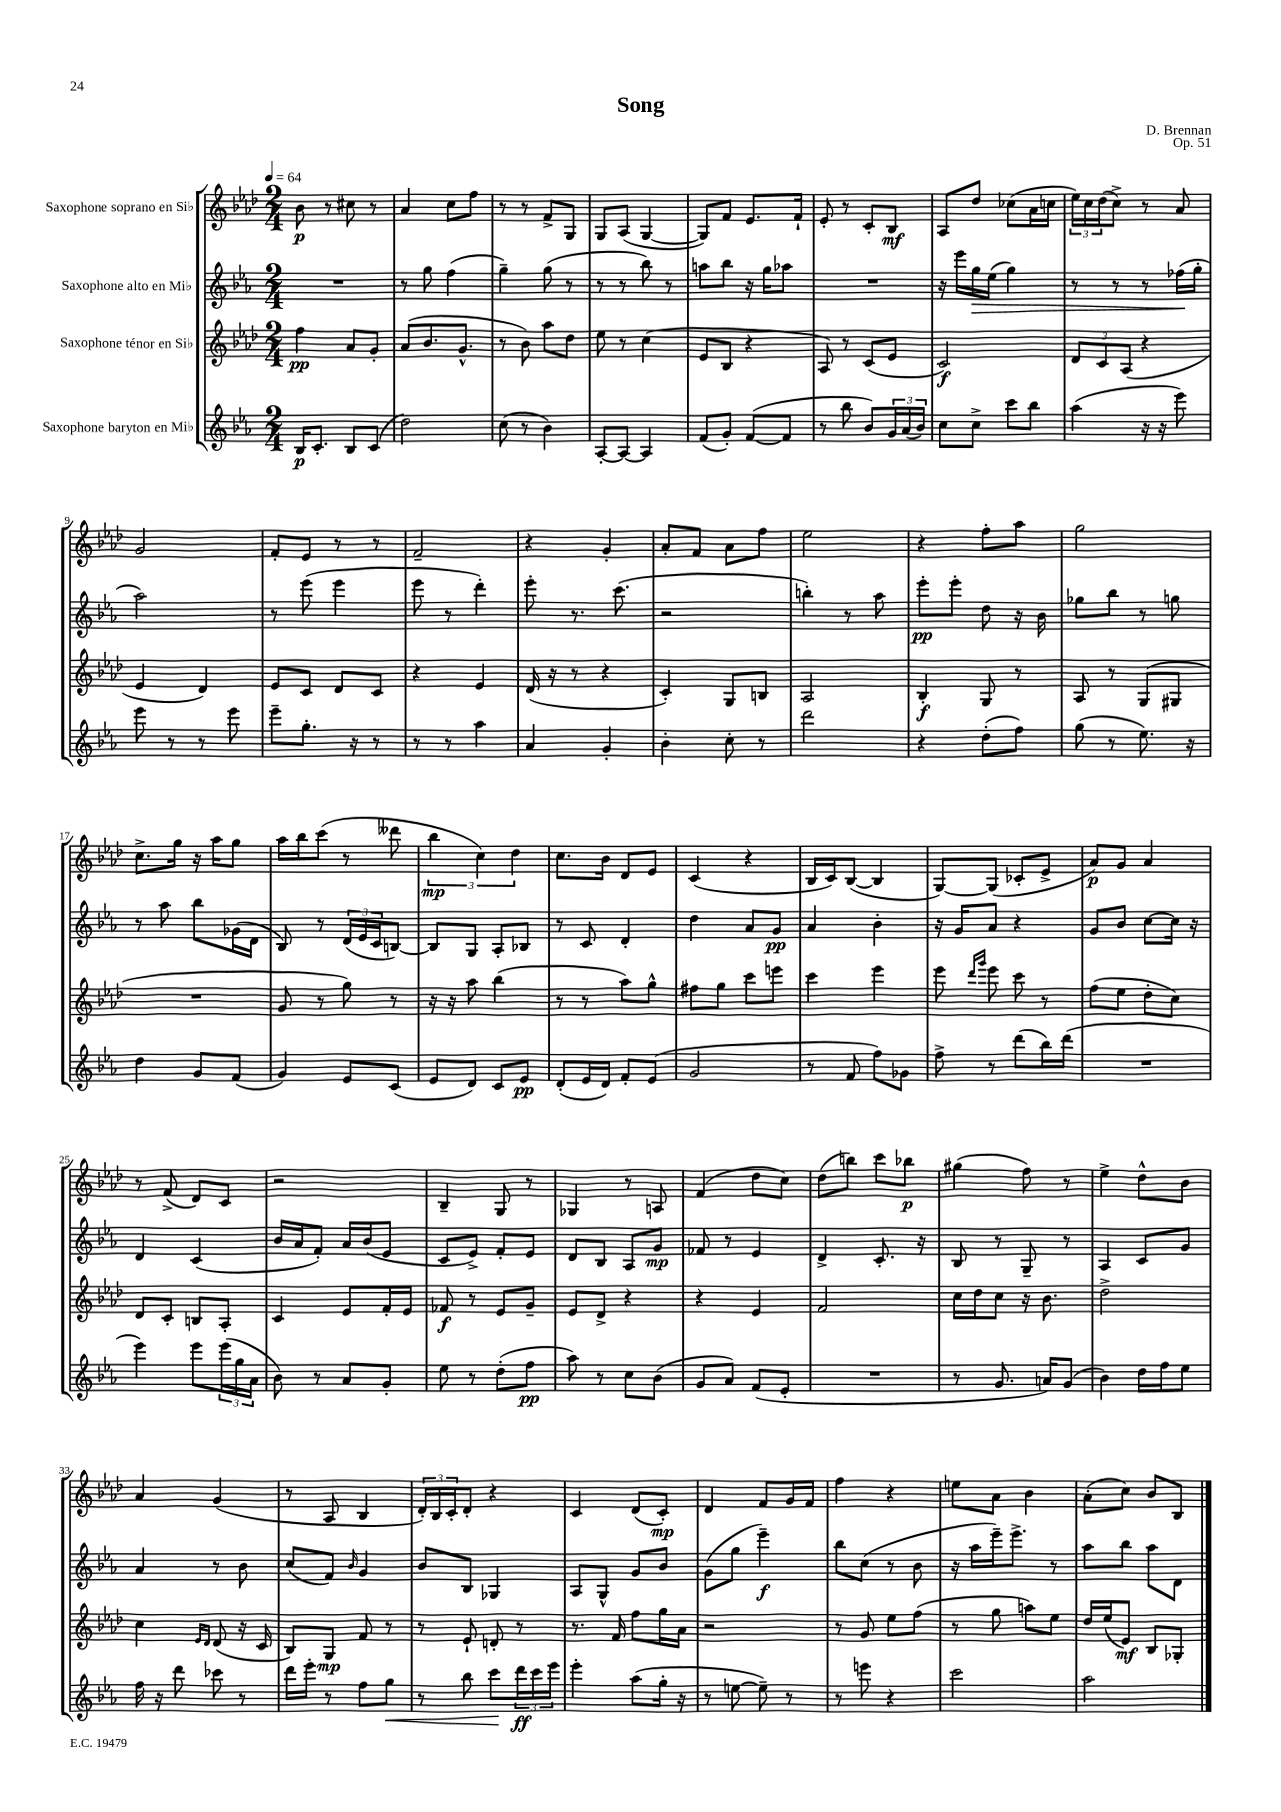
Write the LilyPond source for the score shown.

\header { title = "Song" composer = "D. Brennan" opus = "Op. 51" }
<<
\new StaffGroup <<
\new Staff = "s0" \with { instrumentName = "Saxophone soprano en Sib" } {
    \clef treble \key aes \major \numericTimeSignature \time 2/4 \tempo 4 = 64
    bes'8\p r8 cis''8 r8 |
    aes'4 c''8 f''8 |
    r8 r8 f'8-> g8 |
    g8 aes8( g4~ |
    g8) f'8 ees'8. f'16-! |
    ees'8-. r8 c'8-. bes8\mf |
    aes8 des''8 ces''8( aes'16 c''16 |
    \tuplet 3/2 { ees''16) c''16 des''16( } c''8->) r8 aes'8 |
    g'2 |
    f'8-. ees'8 r8 r8 |
    f'2-- |
    r4 g'4-. |
    aes'8-. f'8 aes'8 f''8 |
    ees''2 |
    r4 f''8-. aes''8 |
    g''2 |
    c''8.-> g''16 r16 aes''16 g''8 |
    aes''16 bes''16 c'''8( r8 deses'''8 |
    \tuplet 3/2 { bes''4\mp c''4) des''4 } |
    c''8. bes'16 des'8 ees'8 |
    c'4( r4 |
    bes16 c'16) bes8~( bes4 |
    g8~) g8( ces'8-. ees'8-> |
    aes'8\p) g'8 aes'4 |
    r8 f'8->( des'8) c'8 |
    r2 |
    bes4-- g8 r8 |
    ges4 r8 a8 |
    f'4( des''8 c''8) |
    des''8( b''8) c'''8 bes''8\p |
    gis''4( f''8) r8 |
    ees''4-> des''8-^ bes'8 |
    aes'4 g'4( |
    r8 aes8 bes4 |
    \tuplet 3/2 { des'16-.) bes16 c'16-. } des'8-. r4 |
    c'4 des'8( c'8-.\mp) |
    des'4 f'8 g'16 f'16 |
    f''4 r4 |
    e''8 aes'8 bes'4 |
    aes'8-.( c''8) bes'8 bes8 \bar "|." |
}
\new Staff = "s1" \with { instrumentName = "Saxophone alto en Mib" } {
    \clef treble \key ees \major \numericTimeSignature \time 2/4
    R2 |
    r8 g''8 f''4( |
    g''4--) g''8( r8 |
    r8 r8 bes''8) r8 |
    a''8 bes''8 r16 g''16 aes''8 |
    R2 |
    r16 ees'''16 g''16\> ees''16( g''4) |
    r8 r8 r8 fes''16\!( g''16-. |
    aes''2) |
    r8 ees'''8( ees'''4 |
    ees'''8 r8 d'''4-.) |
    ees'''8-. r8. c'''8.( |
    r2 |
    b''4-.) r8 aes''8 |
    ees'''8-.\pp ees'''8-. d''8 r16 bes'16 |
    ges''8 bes''8 r8 g''8 |
    r8 aes''8 bes''8 ges'16( d'16 |
    bes8) r8 \tuplet 3/2 { d'16( ees'16 c'16 } b8~) |
    b8 g8 aes8-. bes8 |
    r8 c'8 d'4-. |
    d''4 aes'8 g'8\pp |
    aes'4 bes'4-. |
    r16 g'16 aes'8 r4 |
    g'8 bes'8 c''8~ c''16 r16 |
    d'4 c'4( |
    bes'16 aes'16 f'8-.) aes'16 bes'16( ees'8 |
    c'8 ees'8->) f'8-. ees'8 |
    d'8 bes8 aes8 g'8\mp |
    fes'8 r8 ees'4 |
    d'4-> c'8.-. r16 |
    bes8 r8 g8-- r8 |
    aes4 c'8 g'8 |
    aes'4 r8 bes'8 |
    c''8( f'8) \grace { bes'16 } g'4 |
    bes'8 bes8 ges4 |
    aes8 g8-^ g'8 bes'8 |
    g'8( g''8 ees'''4--\f) |
    bes''8 c''8( r8 bes'8 |
    r16 aes''16 ees'''16--) ees'''8.-> r8 |
    aes''8 bes''8 aes''8 d'8 \bar "|." |
}
\new Staff = "s2" \with { instrumentName = "Saxophone ténor en Sib" } {
    \clef treble \key aes \major \numericTimeSignature \time 2/4
    f''4\pp aes'8 g'8-. |
    aes'8( bes'8. g'8.-^ |
    r8 bes'8) aes''8 des''8 |
    ees''8 r8 c''4( |
    ees'8 bes8 r4 |
    aes8) r8 c'8( ees'8 |
    c'2\f) |
    \tuplet 3/2 { des'8 c'8 aes8( } r4 |
    ees'4 des'4) |
    ees'8 c'8 des'8 c'8 |
    r4 ees'4 |
    des'16( r16 r8 r4 |
    c'4-.) g8 b8 |
    aes2 |
    bes4-.\f g8 r8 |
    aes8 r8 g8( gis8 |
    R2 |
    g'8 r8 g''8) r8 |
    r16 r16 aes''8 bes''4( |
    r8 r8 aes''8) g''8-^ |
    fis''8 g''8 c'''8 e'''8 |
    c'''4 ees'''4 |
    ees'''8 \grace { des'''16 g'''16 } ees'''8 c'''8 r8 |
    f''8( ees''8 des''8-. c''8) |
    des'8 c'8-. b8 aes8-. |
    c'4 ees'8 f'16-. ees'16 |
    fes'8\f r8 ees'8 g'8-- |
    ees'8 des'8-> r4 |
    r4 ees'4 |
    f'2 |
    c''16 des''16 c''8 r16 bes'8. |
    des''2-> |
    c''4 \grace { ees'16 des'16 } des'8( r16 c'16 |
    bes8) g8\mp f'8 r8 |
    r8 ees'8-! d'8-. r8 |
    r8. f'16 f''8 g''16 aes'16 |
    r2 |
    r8 g'8 ees''8 f''8( |
    r8 g''8 a''8) ees''8 |
    des''16 ees''16( ees'8\mf) bes8 ges8-. \bar "|." |
}
\new Staff = "s3" \with { instrumentName = "Saxophone baryton en Mib" } {
    \clef treble \key ees \major \numericTimeSignature \time 2/4
    bes16\p c'8.-. bes8 c'8( |
    d''2) |
    c''8( r8 bes'4) |
    aes8~-. aes8~ aes4 |
    f'8( g'8-.) f'8~( f'8 |
    r8 bes''8 bes'8) \tuplet 3/2 { g'16 aes'16( bes'16) } |
    c''8 c''8-> c'''8 bes''8 |
    aes''4( r16 r16 ees'''8) |
    ees'''8 r8 r8 ees'''8 |
    ees'''8-- g''8.-. r16 r8 |
    r8 r8 aes''4 |
    aes'4 g'4-. |
    bes'4-. c''8-. r8 |
    d'''2 |
    r4 d''8-.( f''8) |
    g''8( r8 ees''8.) r16 |
    d''4 g'8 f'8( |
    g'4) ees'8 c'8( |
    ees'8 d'8) c'8 ees'8\pp |
    d'8-.( ees'16 d'16) f'8-. ees'8( |
    g'2 |
    r8 f'8 f''8) ges'8 |
    f''8-> r8 d'''8( bes''16) d'''16( |
    R2 |
    ees'''4) ees'''8 \tuplet 3/2 { ees'''16( g''16 aes'16 } |
    bes'8) r8 aes'8 g'8-. |
    ees''8 r8 d''8-.( f''8\pp |
    aes''8) r8 c''8 bes'8( |
    g'8 aes'8) f'8( ees'8-. |
    R2 |
    r8 g'8. a'16) g'8( |
    bes'4) d''16 f''16 ees''8 |
    f''16 r16 d'''8 ces'''8 r8 |
    d'''16 ees'''16-. r8 f''8 g''8\< |
    r8 bes''8 c'''8\! \tuplet 3/2 { d'''16\ff c'''16 ees'''16 } |
    ees'''4-. aes''8( g''16-. r16 |
    r8 e''8~ e''8--) r8 |
    r8 e'''8 r4 |
    c'''2 |
    aes''2 \bar "|." |
}
>>
>>
